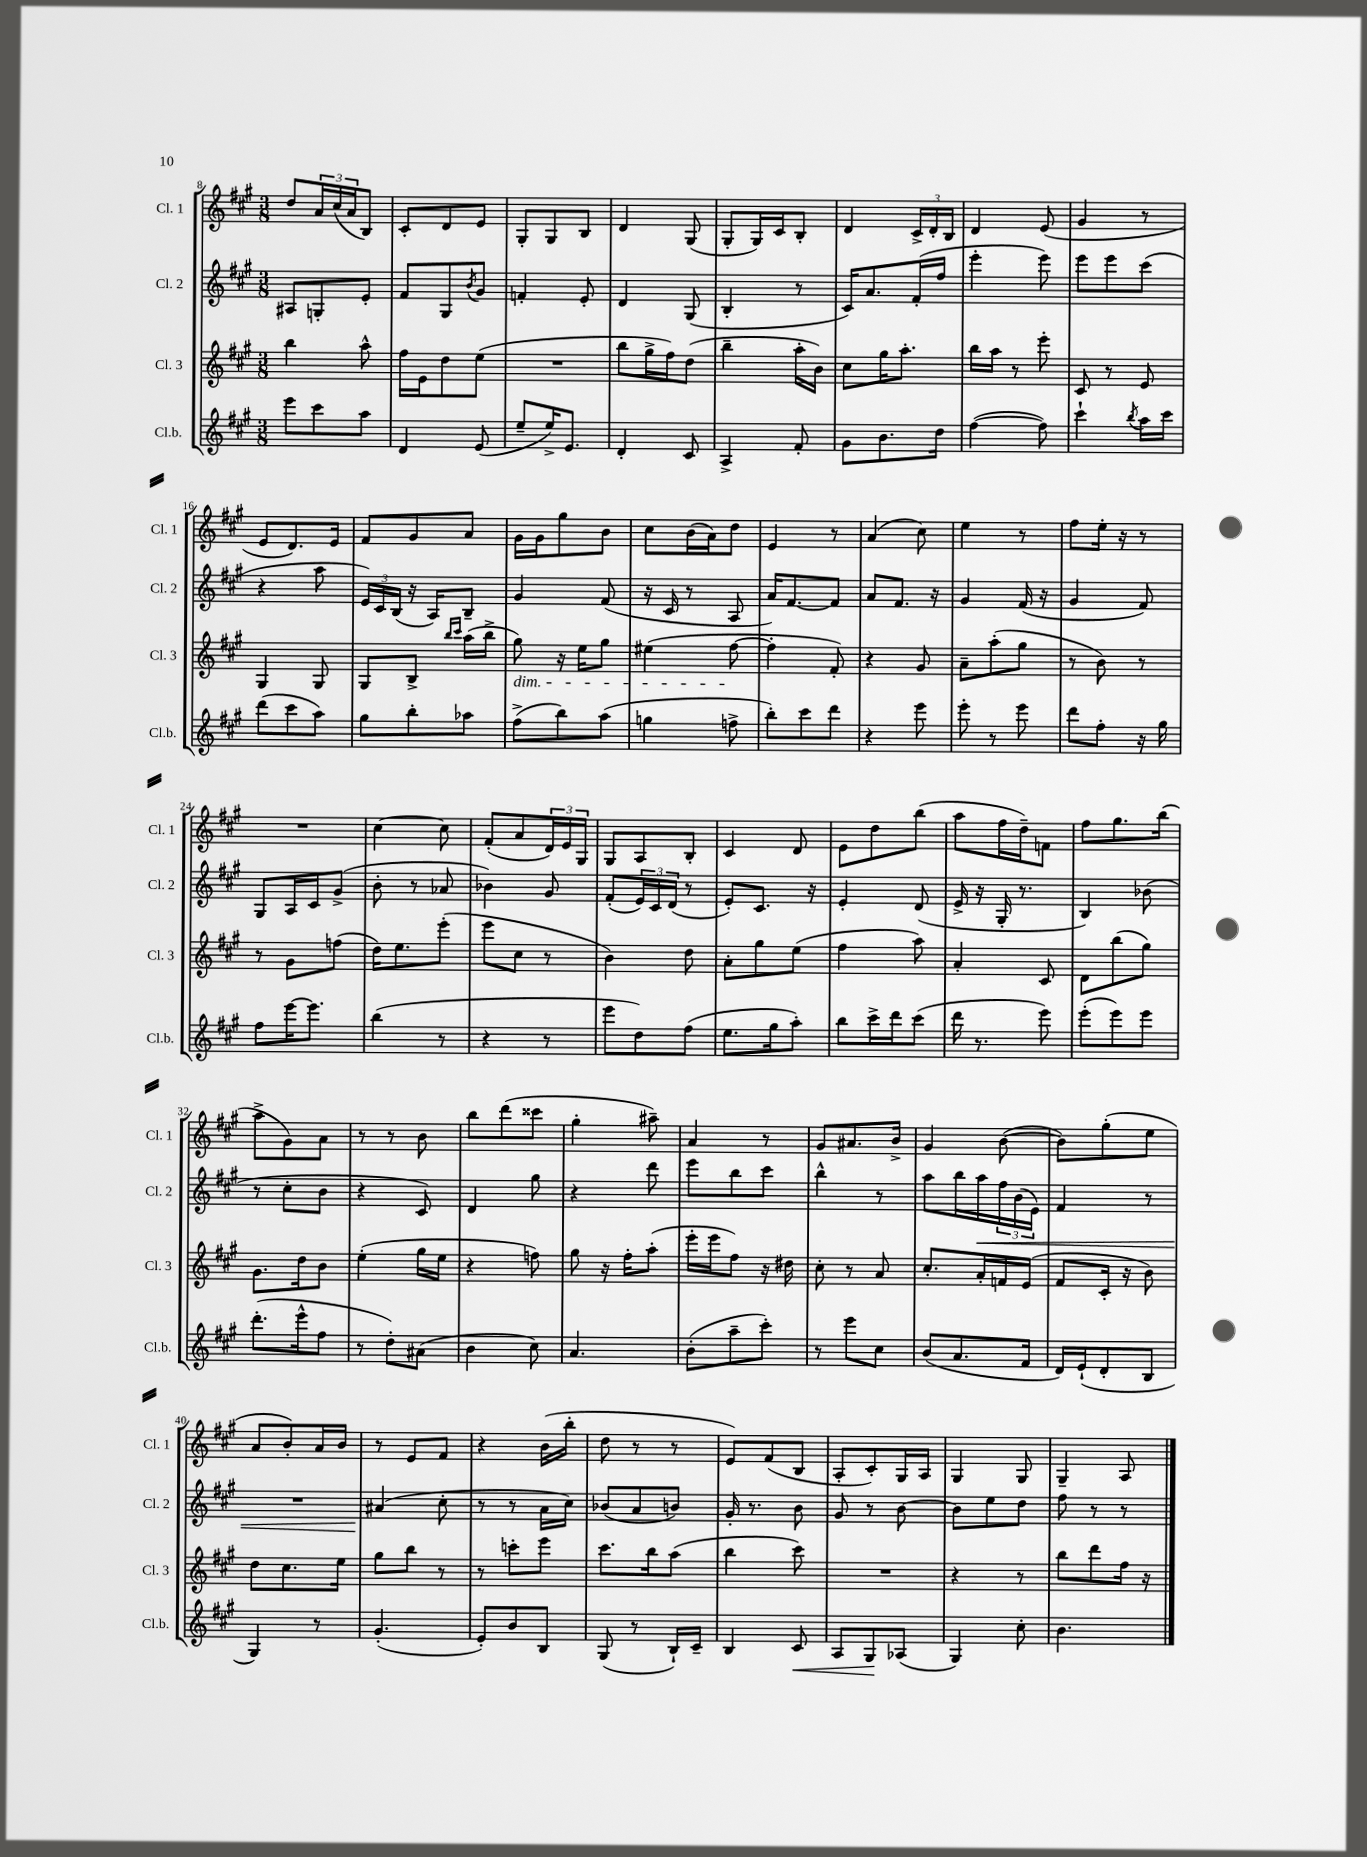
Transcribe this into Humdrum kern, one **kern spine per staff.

**kern	**kern	**kern	**kern
*staff4	*staff3	*staff2	*staff1
*clefG2	*clefG2	*clefG2	*clefG2
*k[f#c#g#]	*k[f#c#g#]	*k[f#c#g#]	*k[f#c#g#]
*M3/8	*M3/8	*M3/8	*M3/8
8eee	4bb	8A#	8dd
8ccc#	.	8G'	24a
.	.	.	(24cc#
.	.	.	24a
8aa	8aa^^	8e'	8B)
=	=	=	=
4d	16ff#	8f#	8c#'
.	16e	.	.
.	8dd	8G#	8d
.	.	8qb	.
(8e	(8ee	8g#	8e
=	=	=	=
8ee~	4.r	4f'	8G#'
16ee^)	.	.	8G#
8.e	.	.	.
.	.	8e'	8B
=	=	=	=
4d'	8bb	4d	4d
.	16gg#^	.	.
.	16ff#)	.	.
8c#	(8dd	(8G#	(8G#
=	=	=	=
4A^	4bb~	4B'	8G#'
.	.	.	16G#)
.	.	.	16c#
8f#'	16aa'	8r	8B'
.	16b)	.	.
=	=	=	=
8g#	8cc#	16c#)	4d
.	.	8.a	.
8.b	16gg#	.	.
.	8.aa'	.	.
.	.	(16f#'	24c#^
.	.	.	24d'
16dd	.	16ff#	.
.	.	.	24B
=	=	=	=
([4ff#	16bb	4eee'	4d
.	16aa	.	.
.	8r	.	.
8ff#])	8eee'	8eee)	(8e
=	=	=	=
4ccc#`	8c#	8eee	4g#
.	8r	8eee	.
8qbb	.	.	.
16aa	8e	(8ccc#	8r
16ccc#	.	.	.
=	=	=	=
(8ddd	4G#	4r	8e
8ccc#	.	.	8.d)
8aa)	8G#	8aa	.
.	.	.	16e
=	=	=	=
8gg#	8G#	24e)	8f#
.	.	24c#	.
.	.	(24B	.
8bb'	8B^	16r	8g#
.	.	16A)	.
.	16qqbb	.	.
.	16qqccc#	.	.
8aa-	(16aa	8B~	8a
.	16bb^	.	.
=	=	=	=
(8ff#^	8gg#)	4g#	16g#
.	.	.	16g#
8bb)	16r	.	8gg#
.	16ee	.	.
(8aa	8gg#	(8f#	8b
=	=	=	=
4gg	(4ee#	16r	8cc#
.	.	16c#	.
.	.	8r	(16b
.	.	.	16a)
8ff^	[8ff#	8A	8dd
=	=	=	=
8bb')	4ff#']	16a)	4e
.	.	[8.f#	.
8ccc#	.	.	.
8ddd	8f#')	8f#]	8r
=	=	=	=
4r	4r	8a	(4a
.	.	8.f#	.
8eee	8g#	.	8cc#)
.	.	16r	.
=	=	=	=
8eee'	8a~	4g#	4ee
8r	(8aa'	.	.
8eee	8gg#	(16f#	8r
.	.	16r	.
=	=	=	=
8ddd	8r	4g#	8ff#
8ff#'	8b)	.	16ee'
.	.	.	16r
16r	8r	8f#)	8r
16gg#	.	.	.
=	=	=	=
8ff#	8r	8G#	4.r
[16eee	8g#	16A	.
8.eee]	.	16c#	.
.	(8ff	(8g#^	.
=	=	=	=
(4bb	16dd)	8b'	[4cc#
.	8.ee	.	.
.	.	8r	.
8r	(8eee'	8a-	8cc#]
=	=	=	=
4r	8eee	4b-)	(8f#'
.	8cc#	.	8a
8r	8r	8g#	24d)
.	.	.	24e
.	.	.	24G#
=	=	=	=
8eee	4b)	(8f#'	8G#
8dd)	.	24e)	8A
.	.	24c#	.
.	.	(24d	.
(8ff#	8dd	8r	8B'
=	=	=	=
8.ee	8a'	8e')	4c#
.	8gg#	8.c#	.
16gg#	.	.	.
8aa')	(8ee	.	8d
.	.	16r	.
=	=	=	=
8bb	4ff#	4e'	8e
16ccc#^	.	.	8dd
16ddd	.	.	.
(8ccc#	8aa)	(8d	(8bb
=	=	=	=
16ddd	4a'	16e^	8aa
8.r	.	16r	.
.	.	16G#'	16ff#
.	.	8.r	16dd~)
8eee)	8c#	.	8f
=	=	=	=
(8eee'	8d	4B)	8ff#
8eee)	(8bb	.	8.gg#
8eee	8gg#)	(8b-	.
.	.	.	(16bb
=	=	=	=
(8.ddd'	8.g#	8r	8aa^
.	.	8cc#'	8g#)
16eee^^	16dd	.	.
8ff#	8b	8b	8a
=	=	=	=
8r	(4ee'	4r	8r
8dd')	.	.	8r
(8a#	16gg#	8c#)	8b
.	16ee	.	.
=	=	=	=
4b	4r	4d	8bb
.	.	.	(8ddd
8cc#)	8ff)	8gg#	8ccc##
=	=	=	=
4.a	8gg#	4r	4gg#'
.	16r	.	.
.	16ff#'	.	.
.	(8aa'	8ddd	8aa#~)
=	=	=	=
(8b'	16eee'	8eee	4a
.	16eee	.	.
8aa~	8ff#)	8bb	.
8ccc#')	16r	8ccc#	8r
.	16dd#	.	.
=	=	=	=
8r	8cc#'	4bb^^	8g#
8eee	8r	.	8.a#
8cc#	8a	8r	.
.	.	.	16b^
=	=	=	=
(8b	8.cc#'	8aa	4g#
8.a	.	16bb	.
.	16a'	16aa	.
.	16f	24ff#	([8b
.	.	(24b	.
16f#	(16e	.	.
.	.	24e)	.
=	=	=	=
16d)	8f#	4f#	8b])
(16e`	.	.	.
8d'	16c#'	.	(8gg#'
.	16r	.	.
8B	8b)	8r	8ee
=	=	=	=
4G#)	8dd	4.r	8a
.	8.cc#	.	8b')
8r	.	.	16a
.	16ee	.	16b
=	=	=	=
(4.g#'	8gg#	(4a#	8r
.	8bb	.	8e
.	8r	8cc#'	8f#
=	=	=	=
8e')	8r	8r	4r
8b	8ccc'	8r	.
8B	8eee	16a	(16b
.	.	16cc#)	16bb'
=	=	=	=
(8G#	8.ccc#	(8b-	8dd
8r	.	8a	8r
.	16bb	.	.
16B`)	(8aa	8b)	8r
16c#~	.	.	.
=	=	=	=
4B	4bb	16g#'	8e)
.	.	8.r	.
.	.	.	(8f#
8c#	8ccc#)	8b	8B
=	=	=	=
8A	4.r	8g#	8A'
8G#	.	8r	8c#')
(8A-	.	[8b	16G#
.	.	.	16A
=	=	=	=
4G#)	4r	8b]	4G#
.	.	8ee	.
8cc#'	8r	8dd	8G#
=	=	=	=
4.b	8bb	8ff#	4G#~
.	8ddd	8r	.
.	16ff#	8r	8A
.	16r	.	.
==	==	==	==
*-	*-	*-	*-
